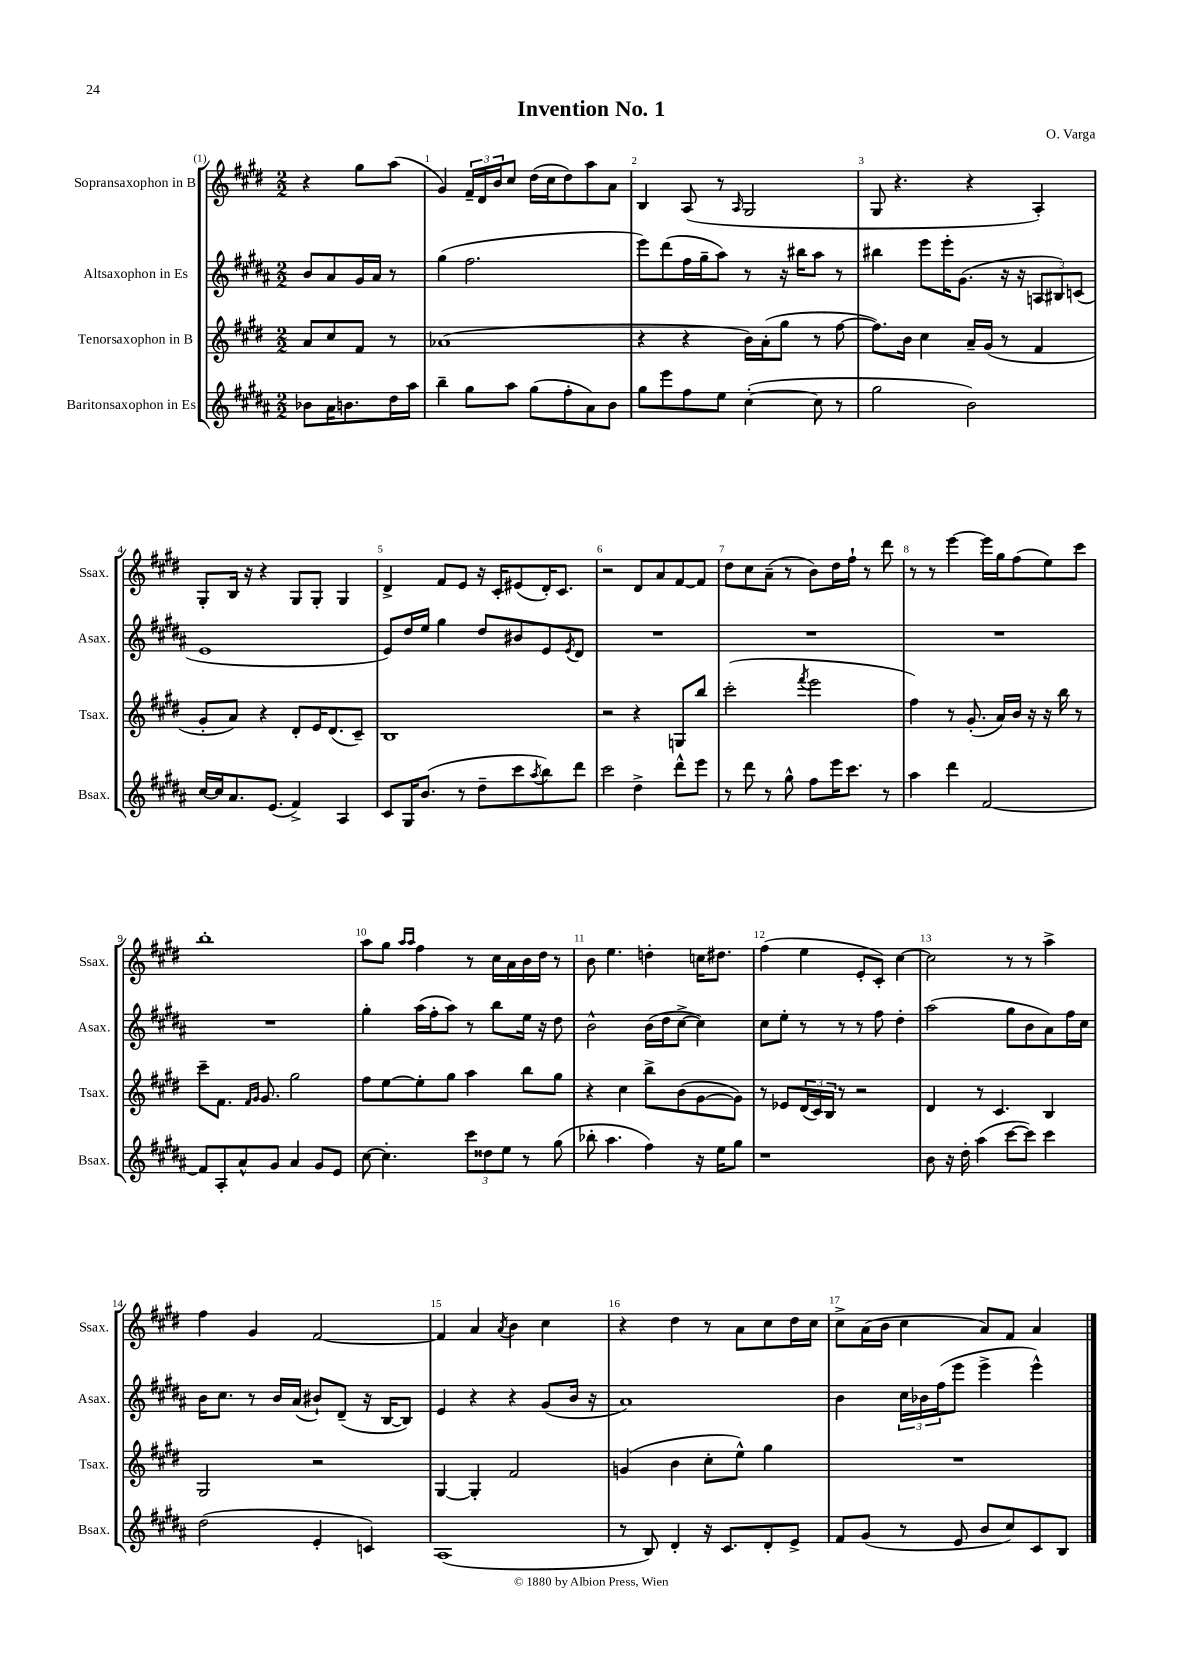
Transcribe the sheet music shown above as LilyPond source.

\header { title = "Invention No. 1" composer = "O. Varga" }
<<
\new StaffGroup <<
\new Staff = "s0" \with { instrumentName = "Sopransaxophon in B" shortInstrumentName = "Ssax." } {
    \clef treble \key e \major \numericTimeSignature \time 2/2 \partial 2
    r4 gis''8 a''8( |
    gis'4) \tuplet 3/2 { fis'16-- dis'16 b'16 } cis''8 dis''16( cis''16 dis''8) a''8 a'8 |
    b4 a8( r8 \grace { a16 } gis2 |
    gis8 r4. r4 a4-.) |
    gis8-. b16 r16 r4 gis8 gis8-. gis4 |
    dis'4-> fis'8 e'8 r16 cis'16-. eis'8( dis'16-.) cis'8. |
    r2 dis'8 a'8 fis'8~ fis'8 |
    dis''8 cis''8 a'8--( r8 b'8) dis''16 fis''16-! r8 dis'''8 |
    r8 r8 e'''4~ e'''16 gis''16 fis''8( e''8) cis'''8 |
    b''1-. |
    a''8 gis''8 \grace { a''16 a''16 } fis''4 r8 cis''16 a'16 b'16 dis''16 r8 |
    b'8 e''4. d''4-. c''16 dis''8. |
    fis''4( e''4 e'8-. cis'8-.) cis''4~ |
    cis''2 r8 r8 a''4-> |
    fis''4 gis'4 fis'2~ |
    fis'4 a'4 \acciaccatura { a'8 } b'4 cis''4 |
    r4 dis''4 r8 a'8 cis''8 dis''16 cis''16 |
    cis''8-> a'16( b'16 cis''4 a'8) fis'8 a'4 \bar "|." |
}
\new Staff = "s1" \with { instrumentName = "Altsaxophon in Es" shortInstrumentName = "Asax." } {
    \clef treble \key b \major \numericTimeSignature \time 2/2 \partial 2
    b'8 ais'8 gis'16 ais'16 r8 |
    gis''4( fis''2. |
    e'''8) dis'''8( fis''16 gis''16-- ais''8) r8 r16 bis''16 ais''8 r8 |
    bis''4 e'''8 e'''16-. gis'8.( r16 r16 \tuplet 3/2 { a8 bis8) c'8( } |
    e'1 |
    e'8) dis''16 e''16 gis''4 dis''8 bis'8 e'8 \acciaccatura { e'8 } dis'8 |
    R1 |
    R1 |
    R1 |
    R1 |
    gis''4-. ais''16( fis''16-. ais''8) r8 b''8 e''16 r16 dis''8 |
    b'2-^ b'16( dis''16 cis''8~-> cis''4) |
    cis''8 e''8-. r8 r8 r8 fis''8 dis''4-. |
    ais''2( gis''8 b'8 ais'8) fis''16 cis''16 |
    b'16 cis''8. r8 b'16 ais'16( bis'8-!) dis'8--( r16 b16~ b8) |
    e'4 r4 r4 gis'8( b'16 r16 |
    ais'1) |
    b'4 \tuplet 3/2 { cis''16 bes'16 fis''16( } e'''8 e'''4-> e'''4-^) \bar "|." |
}
\new Staff = "s2" \with { instrumentName = "Tenorsaxophon in B" shortInstrumentName = "Tsax." } {
    \clef treble \key e \major \numericTimeSignature \time 2/2 \partial 2
    a'8 cis''8 fis'8 r8 |
    aes'1( |
    r4 r4 b'16) a'16-.( gis''8 r8 fis''8~ |
    fis''8.) b'16 cis''4 a'16-- gis'16( r8 fis'4 |
    gis'8-. a'8) r4 dis'8-. e'16 dis'8.( cis'8--) |
    b1 |
    r2 r4 g8 b''8 |
    cis'''2-.( \acciaccatura { fis'''8 } e'''2 |
    fis''4) r8 gis'8.-.( a'16) b'16 r16 r16 b''16 r8 |
    cis'''8-- fis'8. \grace { fis'16 gis'16 } gis'8. gis''2 |
    fis''8 e''8~ e''8-. gis''8 a''4 b''8 gis''8 |
    r4 cis''4 b''8-> b'8( gis'8~ gis'8) |
    r8 ees'8 \tuplet 3/2 { dis'16( cis'16) b16 } r8 r2 |
    dis'4 r8 cis'4. b4 |
    gis2 r2 |
    gis4~ gis4-. fis'2 |
    g'4( b'4 cis''8-. e''8-^) gis''4 |
    R1 \bar "|." |
}
\new Staff = "s3" \with { instrumentName = "Baritonsaxophon in Es" shortInstrumentName = "Bsax." } {
    \clef treble \key b \major \numericTimeSignature \time 2/2 \partial 2
    bes'8 ais'16 b'8. dis''16 ais''16 |
    b''4-- gis''8 ais''8 gis''8( fis''8-. ais'8) b'8 |
    gis''8 e'''8 fis''8 e''8 cis''4~-.( cis''8 r8 |
    gis''2 b'2) |
    cis''16~ cis''16 ais'8. e'8.( fis'4->) ais4 |
    cis'8 gis16 b'8.( r8 dis''8-- cis'''8 \acciaccatura { ais''8 } b''8) dis'''8 |
    cis'''2 dis''4-> dis'''8-^ e'''8 |
    r8 dis'''8 r8 gis''8-^ fis''8 e'''16 cis'''8. r8 |
    ais''4 dis'''4 fis'2~ |
    fis'8 ais8-. ais'8-^ gis'8 ais'4 gis'8 e'8 |
    cis''8~ cis''4.-. \tuplet 3/2 { cis'''8 disis''8 e''8 } r8 gis''8( |
    bes''8-. ais''4. fis''4) r16 e''16 gis''8 |
    r1 |
    b'8 r16 dis''16-. ais''4( cis'''8~ cis'''8) cis'''4 |
    dis''2( e'4-. c'4) |
    ais1( |
    r8 b8) dis'4-. r16 cis'8. dis'8-. e'8-> |
    fis'8 gis'8( r8 e'8 b'8 cis''8) cis'8 b8 \bar "|." |
}
>>
>>
\layout { \context { \Score \override BarNumber.break-visibility = ##(#f #t #t) barNumberVisibility = #all-bar-numbers-visible } }
